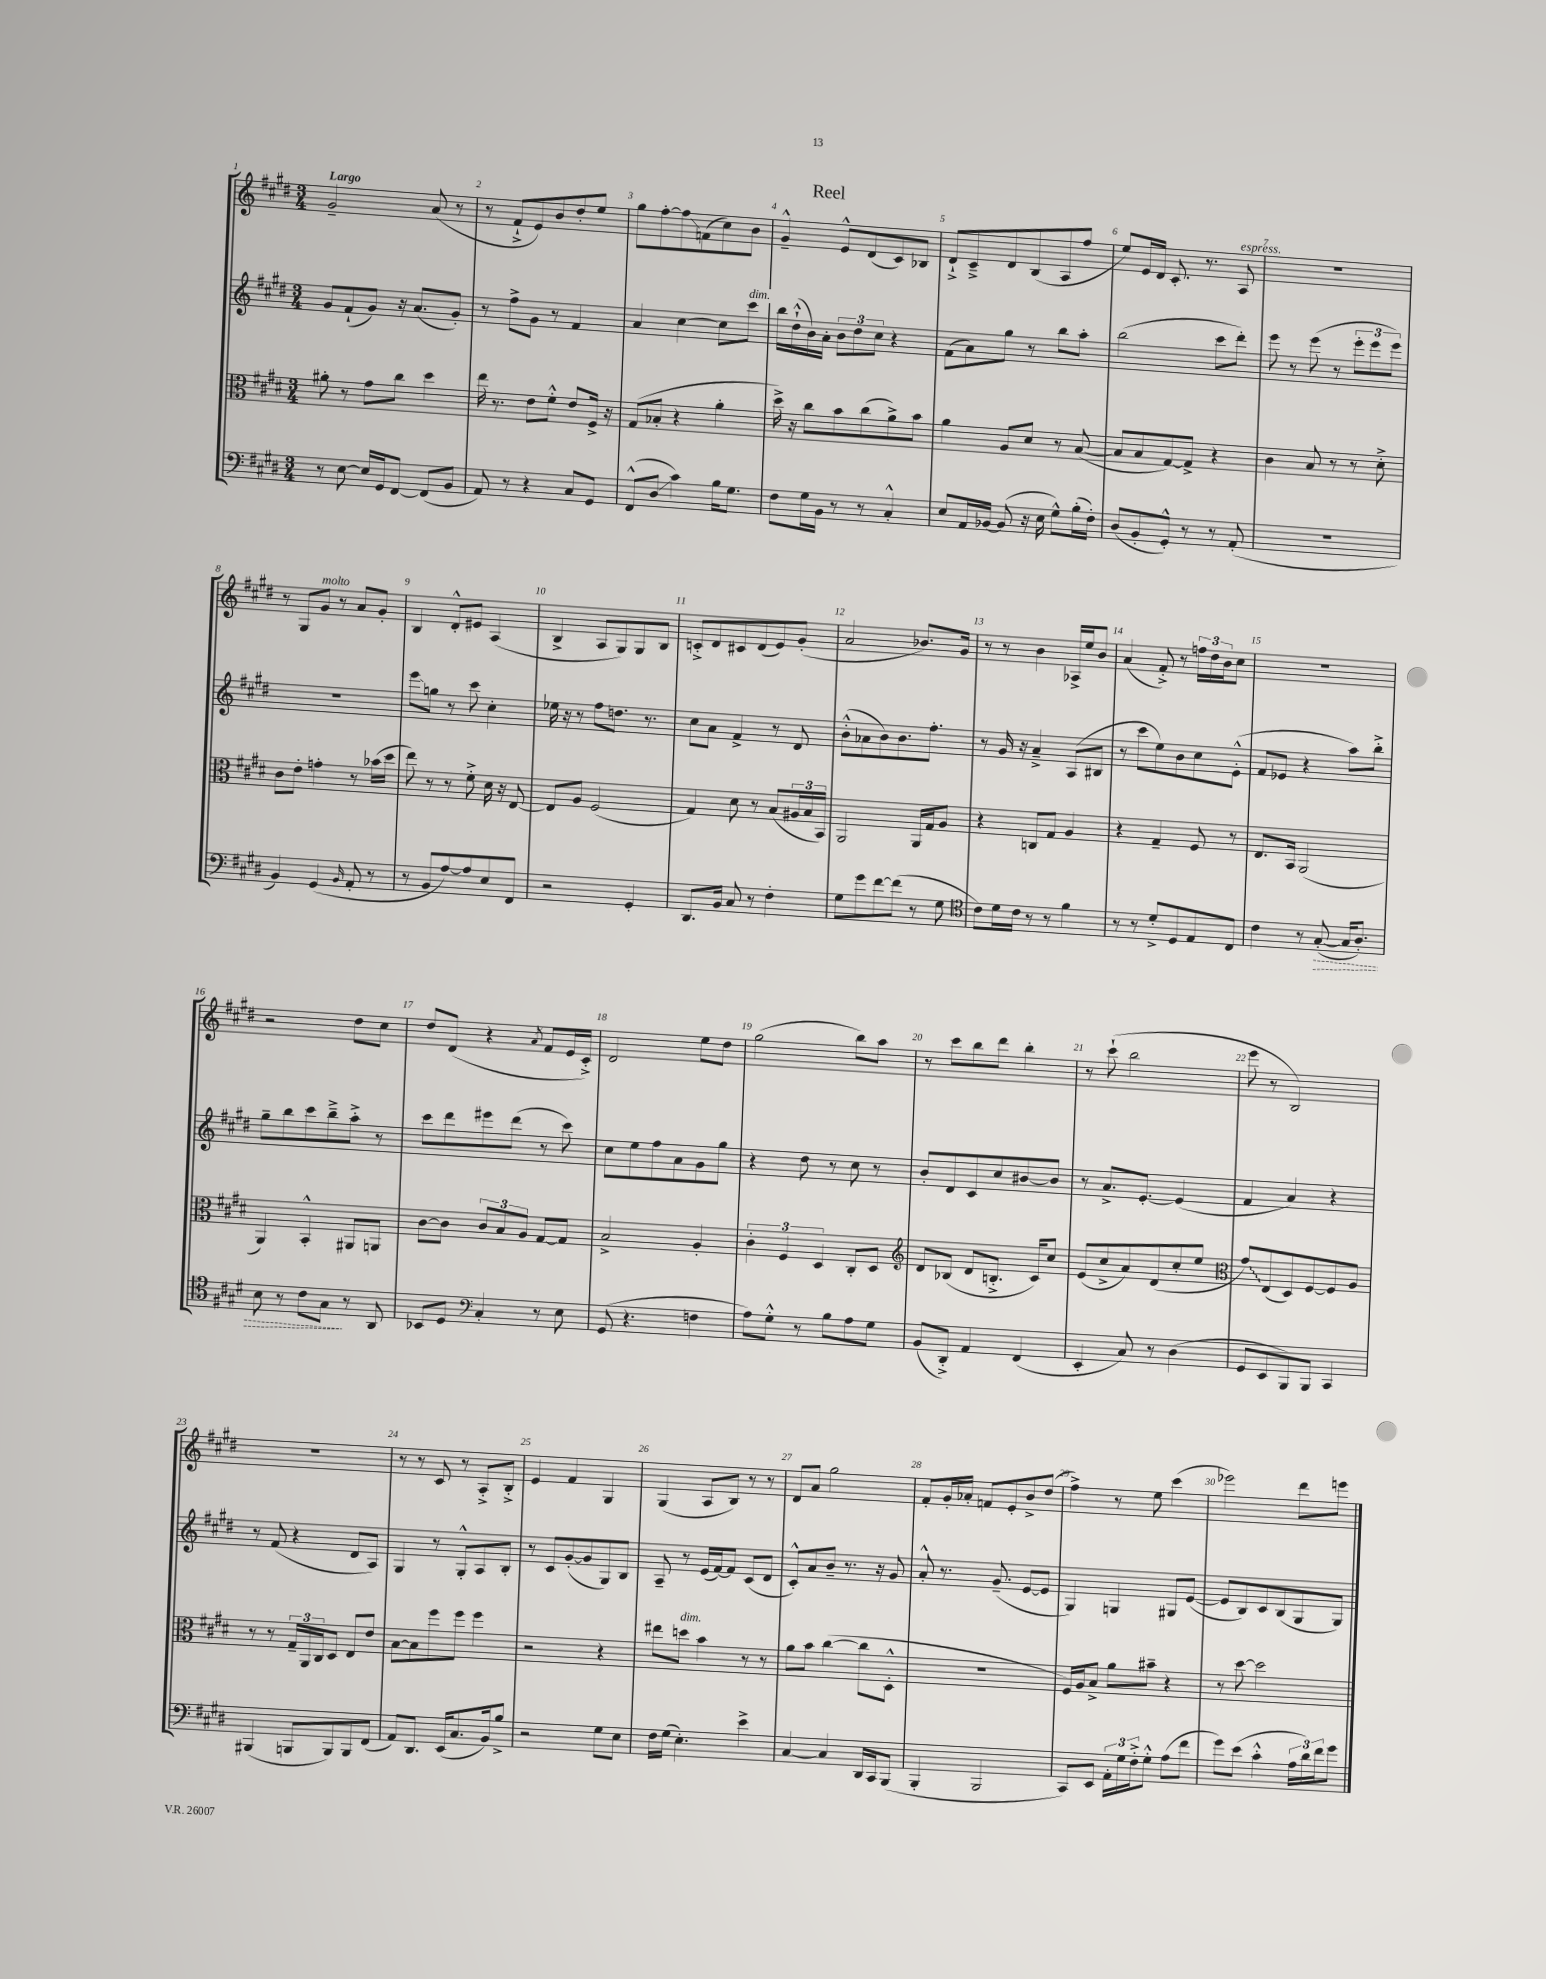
\header { title = "Reel" }
<<
\new StaffGroup <<
\new Staff = "s0" {
    \clef treble \key e \major \numericTimeSignature \time 3/4 \tempo "Largo"
    gis'2-- a'8( r8 |
    r8 fis'8-!-> e'8) b'8 dis''8-. e''8 |
    gis''8 fis''8~-. fis''8\glissando f'8( cis''8) b'8 |
    gis'4---^ e'8-^ dis'8( cis'8) bes8 |
    dis'8-!-> cis'8---> dis'8 b8( a8 fis''8 |
    e''8) e'16 dis'16 cis'8.-. r8. a8^\markup { \italic "espress." } |
    R2. |
    r8 gis8 gis'8^\markup { \italic "molto" } r8 a'8 gis'8-. |
    b4 dis'8-.-^ eis'8 a4( |
    b4-> a8 gis8) gis8 b8 |
    c'8-.-> dis'8 cis'8 dis'8( e'8) gis'8-.( |
    a'2 bes'8.) gis'16 |
    r8 r8 b'4 aes16-> e''16 b'8 |
    a'4( fis'8-.->) r8 \tuplet 3/2 { f''16 dis''16 b'16 } cis''8 |
    R2. |
    r2 dis''8 cis''8 |
    dis''8 dis'8( r4 \acciaccatura { a'8 } fis'8 e'16 cis'16-.->) |
    dis'2 e''8 dis''8 |
    gis''2( b''8) a''8 |
    r8 cis'''8 b''8 dis'''8 b''4-. |
    r8 cis'''8-!( b''2 |
    e'''8 r8 b2) |
    R2. |
    r8 r8 cis'8 r8 a8-.-> b8-.-> |
    e'4 fis'4 gis4 |
    gis4( a8 b8) r8 r8 |
    dis'8 a'8 gis''2 |
    fis'8-. gis'16-. aes'16-. f'8 e'8-. b'8-> dis''8( |
    fis''4->) r8 e''8 cis'''4( |
    ees'''2) dis'''8 e'''8 \bar "|." |
}
\new Staff = "s1" {
    \clef treble \key e \major \numericTimeSignature \time 3/4
    gis'8 fis'8-!( gis'8) r16 a'8.( gis'8-.) |
    r8 fis''8-> gis'8 r8 fis'4 |
    a'4 cis''4~ cis''8 cis'''8^\markup { \italic "dim." } |
    b''16 dis''16-!-^( b'16) a'16-. \tuplet 3/2 { b'8 dis''8 cis''8 } r4 |
    fis'8( a'8) gis''8 r8 b''8 a''8-. |
    b''2( cis'''8 dis'''8-.) |
    e'''8 r8 e'''8( r8 \tuplet 3/2 { e'''8-. e'''8 e'''8) } |
    R2. |
    e'''8\glissando g''8 r8 cis'''8 cis''4-. |
    ees''16 r16 r8 fis''8 d''8. r8. |
    cis''8 a'8 fis'4-> r8 dis'8 |
    b'8-.-^( aes'8 b'8) b'8. fis''8.-. |
    r8 gis'16 r16 a'4---> a8( bis8 |
    r8 cis'''8 e''8) b'8 cis''8 e'8-.-^( |
    fis'8 ees'8 r4 a''8) b''8-.-> |
    gis''8-- b''8 cis'''8 b''8---> a''8-.-> r8 |
    cis'''8 dis'''8 eis'''8 dis'''8( r8 cis'''8) |
    cis''8 e''8 fis''8 a'8 gis'8 gis''8 |
    r4 dis''8 r8 cis''8 r8 |
    b'8-. dis'8 cis'8 cis''8 bis'8~ bis'8 |
    r8 a'8.-> e'8.~-. e'4( |
    fis'4 a'4) r4 |
    r8 fis'8( r4 dis'8 a8) |
    gis4 r8 gis8-.-^ a8 b8-. |
    r8 cis'8 gis'8~-.( gis'8 gis8) b8 |
    a8-- r8 e'16( fis'16~) fis'8 cis'8( dis'8 |
    cis'8-.-^) a'8 b'8-- r8. r16 gis'8 |
    a'8-.-^ r8. gis'8.--( e'8~ e'8 |
    gis4) g4 gis8 e'8~( |
    e'8 b8) cis'8 b8( gis8 gis8) \bar "|." |
}
\new Staff = "s2" {
    \clef alto \key e \major \numericTimeSignature \time 3/4
    ais'8-. r8 gis'8 cis''8 dis''4 |
    e''16 r8. e'8 fis'8-.-^ e'8 fis16-> r16 |
    gis8( bes8-. r4 a'4-. |
    dis''16->) r16 cis''8 b'8 cis''8( a'8->) b'8 |
    a'4 a8 dis'8 r8 b8~( |
    b8 b8 gis8~) gis8-> r4 |
    cis'4 b8 r8 r8 dis'8-.-> |
    cis'8 e'8-. g'4-. r8 bes'16( dis''16 |
    e''8) r8 r8 fis'8-.-> dis'16 r16 e8~ |
    e8 a8 fis2( |
    gis4) dis'8 r8 b8( \tuplet 3/2 { ais16 b16 b,16) } |
    a,2 a,16 gis16 a8 |
    r4 c8 gis8 a4 |
    r4 gis4-- fis8 r8 |
    e8. b,16 a,2( |
    a,4) b,4-.-^ ais,8 a,8 |
    cis'8~ cis'8 \tuplet 3/2 { cis'8 b8 a8 } gis8~ gis8 |
    b2-> a4-. |
    \tuplet 3/2 { cis'4-. fis4 dis4 } cis8-. dis8 |
    \clef treble dis'8 bes8( dis'8 b8.-.-> cis'16) cis''8 |
    e'8( cis''8-> a'8) dis'8( cis''8-. e''8 |
    \clef alto \once \override Glissando.style = #'zigzag gis'8\glissando) e8( dis8) fis8~ fis8 a8 |
    r8 r8 \tuplet 3/2 { gis16-- a,16 cis16 } dis8 e8 e'8 |
    b8~ b8 fis''8 fis''8 fis''4 |
    r2 r4 |
    eis''8 d''8^\markup { \italic "dim." } b'4 r8 r8 |
    a'8 b'8 cis''4~( cis''8 dis8-.-^ |
    R2. |
    fis16) a16 b8-> a'8 bis'8-- r4 |
    r8 dis''8~ dis''2 \bar "|." |
}
\new Staff = "s3" {
    \clef bass \key e \major \numericTimeSignature \time 3/4
    r8 e8~ e16 gis,16 fis,8~ fis,8( b,8 |
    a,8) r8 r4 cis8 gis,8 |
    fis,8-^( dis8\glissando cis'4) b16 gis8. |
    fis8 gis16 b,16 r8 r8 cis4-.-^ |
    e8 a,16 bes,16~ bes,8( r16 e16 gis8-^) b16-.( fis16-.) |
    dis8( b,8-. gis,8-.-^) r8 r8 a,8-.( |
    R2. |
    b,4) gis,4( \grace { b,16 } a,8-. r8 |
    r8 b,8 a8~) a8 e8 fis,8 |
    r2 gis,4-. |
    dis,8. b,16 cis8 r8 fis4-. |
    gis8 gis'8 fis'8~ fis'8( r8 gis8 |
    \clef tenor cis'8) dis'16 cis'16 r8 r8 fis'4 |
    r8 r8 dis'8-.-> dis8 e8 cis8 |
    cis'4 r8 \once \override Hairpin.style = #'dashed-line gis8~-.\>( gis16 a8.-.) |
    b8 r8 cis'8 gis8\! r8 a,8 |
    bes,8 dis8 \clef bass cis4-. r8 e8 |
    gis,8( r4. f4 |
    a8) gis8-.-^ r8 b8 a8 gis8 |
    b,8( dis,8-.->) a,4 fis,4( |
    e,4-. cis8) r8 dis4( |
    gis,8 e,8 b,,8) b,,8 cis,4 |
    bis,,4( b,,8 b,,8) b,,8 fis,8( |
    a,8) dis,8. e,16( cis8. b,16) b8-> |
    r2 gis8 e8 |
    fis16 gis16( e4.-.) e'4-> |
    cis4~ cis4 dis,16 cis,16 b,,8( |
    b,,4-. b,,2 |
    cis,8) e,8 \tuplet 3/2 { a,16-. gis16 fis16-.-> } gis8-.-^ a8( fis'8 |
    gis'8) e'8( cis'4-.-^ \tuplet 3/2 { a16 dis'16) fis'16 } gis'8 \bar "|." |
}
>>
>>
\layout { \context { \Score \override BarNumber.break-visibility = ##(#f #t #t) barNumberVisibility = #all-bar-numbers-visible } }
